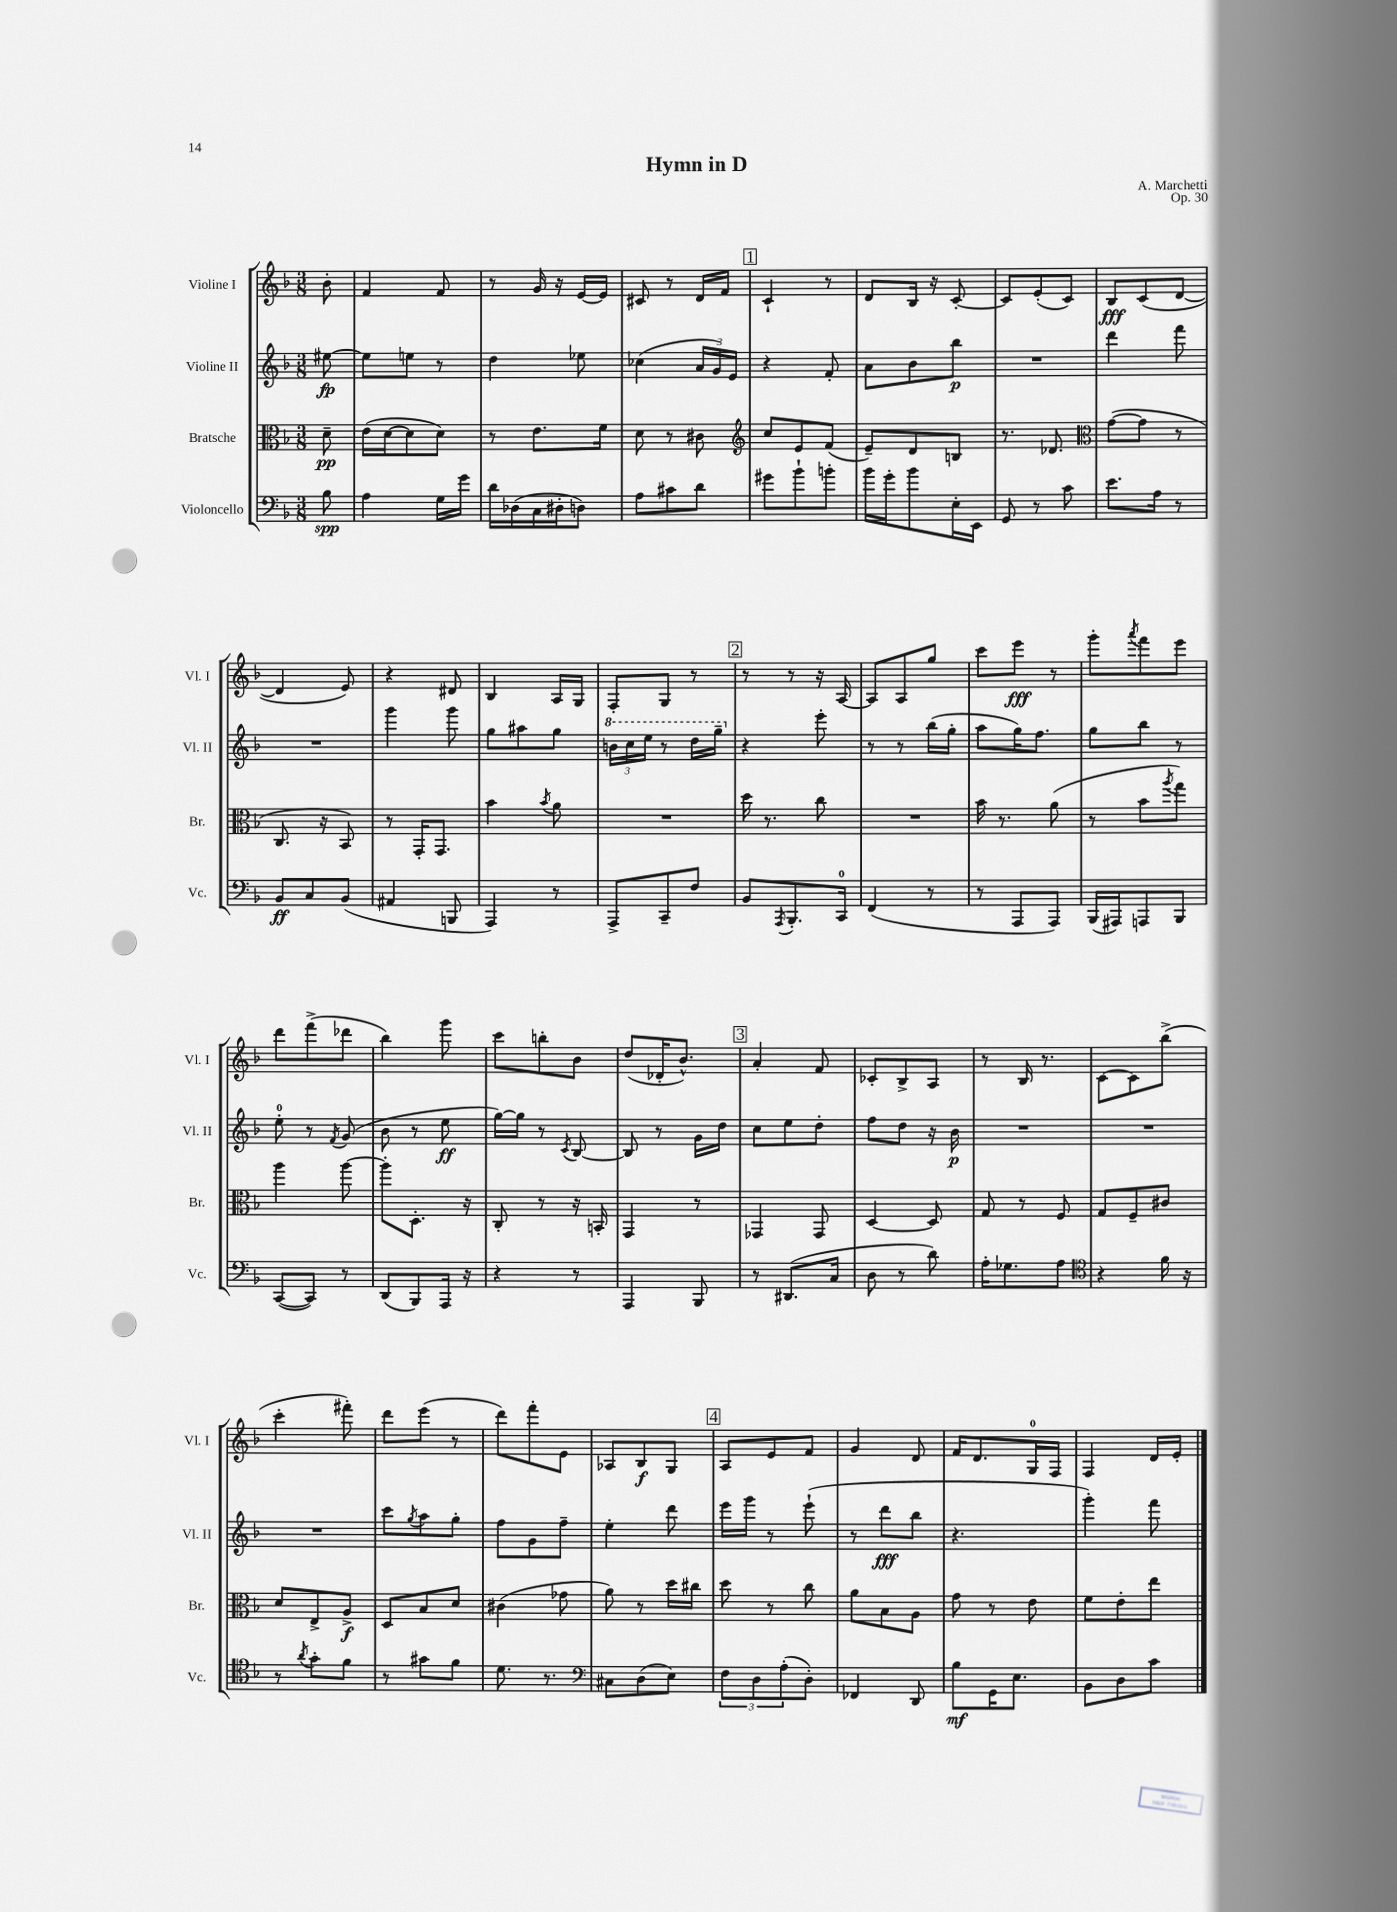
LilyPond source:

\header { title = "Hymn in D" composer = "A. Marchetti" opus = "Op. 30" }
<<
\new StaffGroup <<
\new Staff = "s0" \with { instrumentName = "Violine I" shortInstrumentName = "Vl. I" } {
    \clef treble \key f \major \numericTimeSignature \time 3/8 \partial 8
    bes'8-. |
    f'4 f'8 |
    r8 g'16 r16 e'16~ e'16 |
    cis'8 r8 d'16 f'16 |
    \mark \markup { \box "1" } c'4-! r8 |
    d'8 bes16 r16 c'8~-. |
    c'8 e'8-.( c'8) |
    bes8\fff c'8( d'8~ |
    d'4 e'8) |
    r4 dis'8 |
    bes4 a16 g16 |
    f8-. g8 r8 |
    \mark \markup { \box "2" } r8 r8 r16 a16~ |
    a8 a8 g''8 |
    c'''8 e'''8\fff r8 |
    g'''8-. \acciaccatura { a'''8 } f'''8 e'''8 |
    d'''8 f'''8->( des'''8 |
    bes''4) g'''8 |
    c'''8 b''8-. bes'8 |
    d''8( des'16-. bes'8.-^) |
    \mark \markup { \box "3" } a'4-. f'8 |
    ces'8-. bes8-> a8 |
    r8 bes16 r8. |
    c'8~ c'8 bes''8->( |
    c'''4-. fis'''8-.) |
    d'''8 e'''8( r8 |
    d'''8) f'''8-. e'8 |
    aes8 bes8\f g8 |
    \mark \markup { \box "4" } a8 e'8 f'8 |
    g'4 d'8 |
    f'16 d'8. g16-0 f16 |
    f4 d'16 e'16-. \bar "|." |
}
\new Staff = "s1" \with { instrumentName = "Violine II" shortInstrumentName = "Vl. II" } {
    \clef treble \key f \major \numericTimeSignature \time 3/8 \partial 8
    eis''8~\fp |
    eis''8 e''8 r8 |
    d''4 ees''8 |
    ces''4( \tuplet 3/2 { a'16 g'16) e'16 } |
    \mark \markup { \box "1" } r4 f'8-. |
    a'8 bes'8 bes''8\p |
    R4. |
    d'''4 f'''8 |
    R4. |
    g'''4 g'''8 |
    g''8 ais''8 g''8 |
    \tuplet 3/2 { \ottava #1 b''16 c'''16 e'''16 } r8 d'''16 g'''16-- \ottava #0 |
    \mark \markup { \box "2" } r4 e'''8-. |
    r8 r8 bes''16( g''16-. |
    a''8 g''16) f''8. |
    g''8 bes''8 r8 |
    e''8-0-. r8 \acciaccatura { f'8 } g'8( |
    bes'8 r8 e''8\ff |
    g''16~) g''16 r8 \acciaccatura { c'8 } bes8~ |
    bes8 r8 g'16 d''16 |
    \mark \markup { \box "3" } c''8 e''8 d''8-. |
    f''8 d''8 r16 bes'16\p |
    R4. |
    R4. |
    R4. |
    c'''8 \acciaccatura { g''8 } a''8 g''8-. |
    f''8 g'8 f''8-- |
    e''4-. d'''8 |
    \mark \markup { \box "4" } e'''16 g'''16 r8 e'''8-!( |
    r8 d'''8\fff bes''8 |
    r4. |
    g'''4-.) f'''8 \bar "|." |
}
\new Staff = "s2" \with { instrumentName = "Bratsche" shortInstrumentName = "Br." } {
    \clef alto \key f \major \numericTimeSignature \time 3/8 \partial 8
    d'8--\pp |
    e'16( d'16~ d'8 d'8) |
    r8 e'8. f'16 |
    d'8 r8 cis'8 |
    \mark \markup { \box "1" } \clef treble c''8 e'8 f'8( |
    e'8--) d'8 b8 |
    r8. des'8. |
    \clef alto g'8~( g'8 r8 |
    c8. r16 bes,8) |
    r8 g,16-. g,8. |
    bes'4 \acciaccatura { bes'8 } a'8 |
    R4. |
    \mark \markup { \box "2" } d''16 r8. c''8 |
    R4. |
    bes'16 r8. a'8( |
    r8 bes'8 \acciaccatura { a''8 } g''8) |
    a''4 a''8~ |
    a''8-. d8.-. r16 |
    c8-. r8 r16 b,16-. |
    g,4 r8 |
    \mark \markup { \box "3" } ges,4 ges,8 |
    d4~ d8 |
    g8 r8 f8 |
    g8 f8-- cis'8 |
    d'8 e8-> a8->\f |
    d8 bes8 d'8 |
    cis'4( ges'8 |
    a'8) r8 d''16 cis''16 |
    \mark \markup { \box "4" } d''8 r8 c''8 |
    a'8 bes8 a8 |
    g'8 r8 e'8 |
    f'8 e'8-. e''8 \bar "|." |
}
\new Staff = "s3" \with { instrumentName = "Violoncello" shortInstrumentName = "Vc." } {
    \clef bass \key f \major \numericTimeSignature \time 3/8 \partial 8
    bes8\spp |
    a4 g16 g'16 |
    d'16 des16( c16 dis16-. d8) |
    a8 cis'8 d'8 |
    \mark \markup { \box "1" } gis'8 bes'8-! b'8-. |
    bes'16 g'16-. bes'8 e16-. e,16 |
    g,8 r8 c'8 |
    e'8. a16 r8 |
    bes,8\ff c8 bes,8( |
    ais,4 b,,8 |
    a,,4) r8 |
    a,,8-> c,8-- f8 |
    \mark \markup { \box "2" } bes,8 \acciaccatura { a,,8 } bes,,8.-. c,16-0 |
    f,4( r8 |
    r8 a,,8 a,,8) |
    bes,,16( ais,,16) a,,8 bes,,8 |
    c,8~( c,8) r8 |
    d,8( bes,,8) a,,16 r16 |
    r4 r8 |
    a,,4 bes,,8 |
    \mark \markup { \box "3" } r8 dis,8.( c16 |
    d8 r8 d'8) |
    a16-. ges8. a8 |
    \clef tenor r4 f'16 r16 |
    r8 \acciaccatura { a'8 } g'8-. f'8 |
    r8 gis'8 f'8 |
    d'8. r8. |
    \clef bass cis8 d8( e8) |
    \mark \markup { \box "4" } \tuplet 3/2 { f8 d8 a8-.( } d8-.) |
    fes,4 d,8 |
    bes8\mf g,16 e8. |
    bes,8 d8 c'8 \bar "|." |
}
>>
>>
\layout { \context { \Score \remove "Bar_number_engraver" } }
